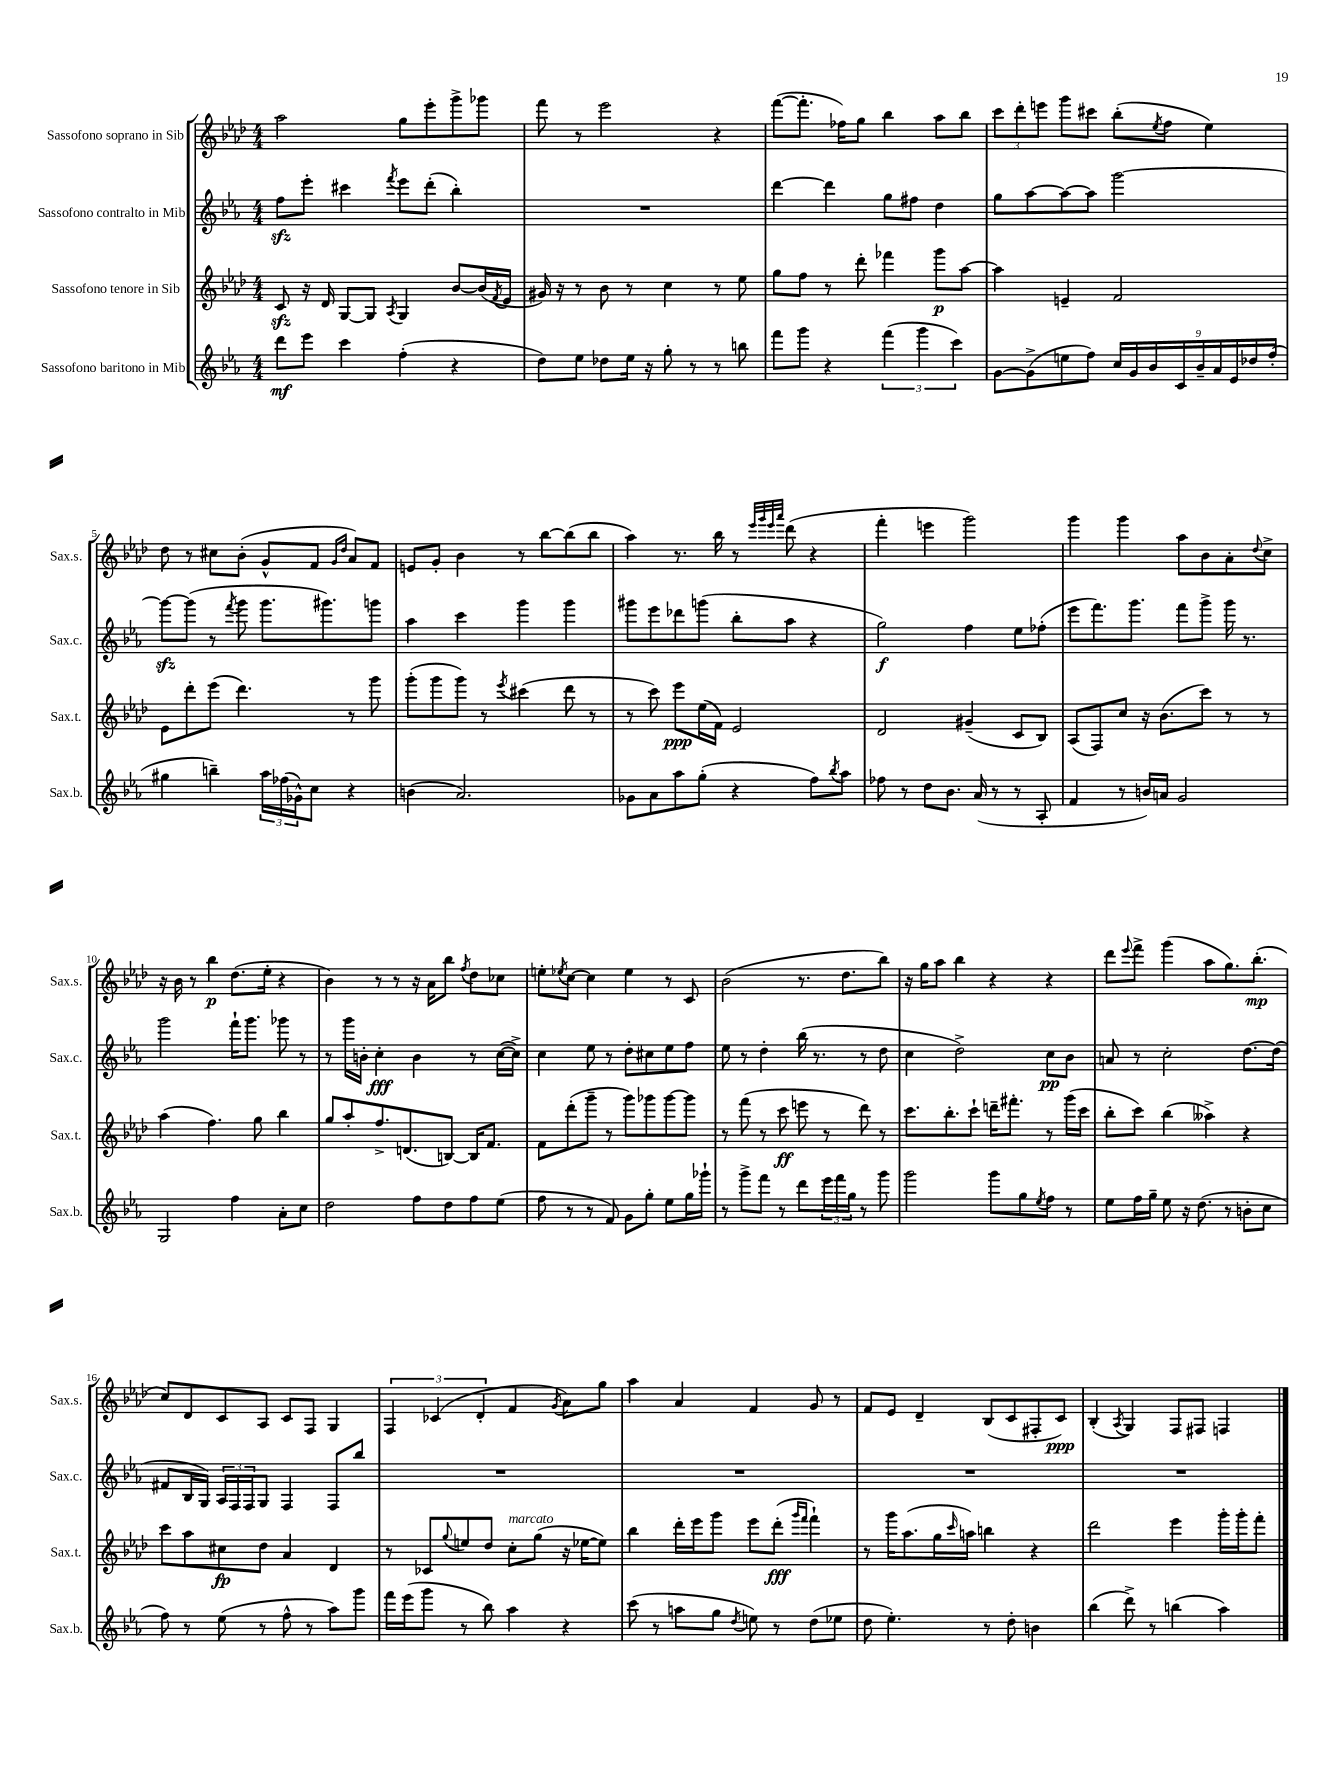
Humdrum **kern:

**kern	**kern	**kern	**kern
*staff4	*staff3	*staff2	*staff1
*clefG2	*clefG2	*clefG2	*clefG2
*k[b-e-a-]	*k[b-e-a-d-]	*k[b-e-a-]	*k[b-e-a-d-]
*M4/4	*M4/4	*M4/4	*M4/4
8ddd\L	8c/	8ff\L	2aa-\
8eee-\J	16r	8eee-'\J	.
.	16d-/	.	.
4ccc\	[8G/L	4ccc#\	.
.	8G/]J	.	.
.	8qA-/	8qfff/	.
(4ff'\	4G/	8eee-\L	8gg\L
.	.	(8ddd'\J	8eee-'\
4r	[8b-/L	4bb-'\)	8ggg^\
.	(16b-/]L	.	8ggg-\J
.	8qf/	.	.
.	16e-/JJ	.	.
=	=	=	=
8dd\L)	16g#/)	1r	8fff\
.	16r	.	.
8ee-\J	8r	.	8r
8dd-\L	8b-\	.	2eee-\
16ee-\Jk	8r	.	.
16r	.	.	.
8gg'\	4cc\	.	.
8r	.	.	.
8r	8r	.	4r
8bb\	8ee-\	.	.
=	=	=	=
8fff\L	8gg\L	[4ddd\	([8fff\L
8ggg\J	8ff\J	.	8.fff'\]J
4r	8r	4ddd\]	.
.	.	.	16ff-\LK)
.	8ddd-'\	.	8gg\J
(6fff\	4fff-\	8gg\L	4bb-\
.	.	8ff#\J	.
6ggg\	.	.	.
.	8ggg\L	4dd\	8aa-\L
6ccc\)	.	.	.
.	[8aa-\J	.	8bb-\J
=	=	=	=
[8g\L	4aa-\]	8gg\L	12ccc\L
.	.	.	12ddd-'\
(8g^\]	.	[8aa-\	.
.	.	.	12eee\J
8ee\	4e~/	8aa-\_	8ggg\L
8ff\J)	.	8aa-\]J	8ccc#\J
18cc/LL	2f/	[2ggg\	(8bb-'\L
18g/	.	.	.
18b-/	.	.	.
.	.	.	8qee-/
.	.	.	8ff\J
18c/	.	.	.
18b-~/	.	.	.
.	.	.	4ee-\)
18a-/	.	.	.
18e-/	.	.	.
18dd-/	.	.	.
(18ff'/JJ	.	.	.
=	=	=	=
4gg#\	8e-\L	8ggg\_L	8dd-\
.	8ddd-'\	(8ggg\]J	8r
4bb~\)	(8eee-\J	8r	8cc#\L
.	.	8qfff/	.
.	4.ddd-\)	8ggg\	(8b-'\J
24aa-\LL	.	8.ggg\L	8g^^/L
(24ff-\	.	.	.
24g-^^\J)	.	.	.
8cc\J	.	.	8f/J
.	.	8.ggg#\)	.
.	.	.	16qqg/LL
.	.	.	16qqdd-/JJ
4r	8r	.	8a-/L)
.	8ggg\	8ggg\J	8f/J
=	=	=	=
(4b\	(8ggg'\L	4aa-\	8e/L
.	8ggg\	.	8g'/J
2.a-/)	8ggg\J)	4ccc\	4b-\
.	8r	.	.
.	8qeee-/	.	.
.	(4ccc#\	4ggg\	8r
.	.	.	[8bb-\L
.	8ddd-\	4ggg\	(8bb-\]
.	8r	.	8bb-\J
=	=	=	=
8g-\L	8r	8ggg#\L	4aa-\)
8a-\	8ccc\)	8eee-\	.
8aa-\	8eee-\L	8ddd-\	8.r
(8gg'\J	(16ee-\L	(8ggg\J	.
.	16f\JJ)	.	16bb-\
4r	2e-/	8bb-'\L	8r
.	.	.	32qqeee-/LLL
.	.	.	32qqggg/
.	.	.	32qqeee-/
.	.	.	32qqaaa-/JJJ
.	.	8aa-\J	(8ddd-\
8ff\L)	.	4r	4r
8qbb-/	.	.	.
8aa-\J	.	.	.
=	=	=	=
8ff-\	2d-/	2gg\)	4fff'\
8r	.	.	.
8dd\L	.	.	4eee\
8.b-\J	.	.	.
.	(4g#~/	4ff\	2ggg\)
(16a-/	.	.	.
8r	.	.	.
8r	8c/L	8ee-\L	.
8A-'/	8B-/J)	(8ff-'\J	.
=	=	=	=
4f/	(8A-/L	8eee-\L	4ggg\
.	8F/)	8.fff\)	.
8r	8cc/J	.	4ggg\
.	.	8.ggg\J	.
16b/LL)	16r	.	.
16a/JJ	(8.b-\L	.	.
2g/	.	8fff\L	8aa-\L
.	8ccc\J)	8ggg^\J	8b-\
.	8r	16ggg\	8a-'\
.	.	8.r	.
.	.	.	8qqdd-/
.	8r	.	8cc^\J
=	=	=	=
2G/	(4aa-\	2ggg\	16r
.	.	.	16b-\
.	.	.	8r
.	4.ff\)	.	4bb-\
4ff\	.	16fff`\LK	(8.dd-\L
.	.	8.ggg\J	.
.	8gg\	.	.
.	.	.	16ee-'\Jk
8a-'\L	4bb-\	8ggg-\	4r
8cc\J	.	8r	.
=	=	=	=
2dd\	8gg/L	8r	4b-\)
.	8aa-'/	16ggg\LL	.
.	.	16b'\JJ	.
.	8.ff^/	4cc'\	8r
.	.	.	8r
.	(8.d/	.	.
8ff\L	.	4b\	16r
.	.	.	16a-\LK
8dd\	[8B/J)	.	8bb-\J
.	.	.	8qff/
8ff\	16B/]LK	8r	8dd-\L
.	8.f/J	.	.
(8ee-\J	.	([16cc\LL	8cc-\J
.	.	16cc^\]JJ)	.
=	=	=	=
8ff\	8f\L	4cc\	8ee'\L
.	.	.	8qee-/
8r	(8ddd-'\	.	[8cc\J
8r	8ggg~\J	8ee-\	4cc\]
8f/)	8r	8r	.
8g\L	8ggg\L)	8dd'\L	4ee-\
8gg'\J	8ggg-\	8cc#\	.
8ee-\L	[8ggg-\	8ee-\	8r
16gg\L	8ggg-\]J	8ff\J	8c/
16ggg-`\JJ	.	.	.
=	=	=	=
8r	8r	8ee-\	(2b-\
8ggg^\L	(8fff\	8r	.
8fff\J	8r	4dd'\	.
8r	8ccc\	.	.
8ddd\L	8eee\	(16bb-\	8.r
.	.	8.r	.
24eee-\L	8r	.	.
24fff\	.	.	.
.	.	.	8.dd-\L
24gg\JJ	.	.	.
8r	8ddd-\)	8r	.
8ggg\	8r	8dd\	8bb-\J)
=	=	=	=
2ggg\	8.ccc\L	4cc\	16r
.	.	.	16gg\LK
.	.	.	8aa-\J
.	8.bb-'\	.	.
.	.	2dd^\)	4bb-\
.	8ccc`\J	.	.
8ggg\L	16ddd~\LK	.	4r
.	8.fff#'\J	.	.
8gg\	.	.	.
8qee-/	.	.	.
8ff\J	8r	8cc\L	4r
8r	(16ggg\LL	8b-\J	.
.	16ccc\JJ	.	.
=	=	=	=
8ee-\L	8bb-'\L	8a/	8ddd-\L
.	.	.	8qqeee-/
16ff\L	8ccc\J)	8r	8fff^\J
16gg~\JJ	.	.	.
8ee-\	(4bb-\	2cc'\	(4ggg\
16r	.	.	.
(8.dd\	.	.	.
.	4aa--^\)	.	8aa-\L
8r	.	.	8.gg\)
8b'\L	4r	[8.dd\L	.
.	.	.	(8.bb-'\J
8cc\J	.	.	.
.	.	(16dd\]Jk	.
=	=	=	=
8ff\)	8ccc\L	8f#/L	8cc/L)
8r	8aa-\	16B-/L	8d-/
.	.	16G/JJ)	.
(8ee-\	8cc#\	24A-/LL	8c/
.	.	24F/	.
.	.	24F/J	.
8r	8dd-\J	8G/J	8A-/J
8ff^^\	4a-/	4F/	8c/L
8r	.	.	8F/J
8aa-\L)	4d-/	8F/L	4G/
8ggg\J	.	8bb-/J	.
=	=	=	=
16fff\LL	8r	1r	6F/
(16eee-\J	.	.	.
8ggg\J	8c-/L	.	.
.	.	.	(6c-/
.	8qqgg/	.	.
8r	8ee/	.	.
.	.	.	6d-'/
8bb-\)	8dd-/J	.	.
4aa-\	8cc'\L	.	4f/
.	(8gg\J	.	.
.	.	.	8qg/
4r	16r	.	8a-\L)
.	[16ee-\LK	.	.
.	8ee-\]J)	.	8gg\J
=	=	=	=
(8ccc\	4bb-\	1r	4aa-\
8r	.	.	.
8aa\L	16ddd-'\LL	.	4a-/
.	16eee-\J	.	.
8gg\J	8ggg\J	.	.
8qdd/	.	.	.
8ee\)	8eee-\L	.	4f/
8r	(8ddd-'\J	.	.
.	16qqggg/LL	.	.
.	16qqfff/JJ	.	.
(8dd\L	4fff`\)	.	8g/
8ee-\J	.	.	8r
=	=	=	=
8dd\	8r	1r	8f/L
4.ee-'\)	16ggg\LK	.	8e-/J
.	(8.aa-\	.	.
.	.	.	4d-~/
.	16gg\L	.	.
.	16qqccc/	.	.
.	16aa\JJ)	.	.
8r	4bb\	.	(8B-/L
8dd'\	.	.	8c/
4b\	4r	.	8F#'/
.	.	.	8c/J)
=	=	=	=
(4bb-\	2ddd-\	1r	(4B-'/
.	.	.	8qA-/
8ddd^\)	.	.	4G/)
8r	.	.	.
(4bb\	4eee-\	.	8F/L
.	.	.	8F#/J
4aa-\)	16ggg'\LL	.	4F/
.	16ggg'\J	.	.
.	8fff'\J	.	.
==	==	==	==
*-	*-	*-	*-
